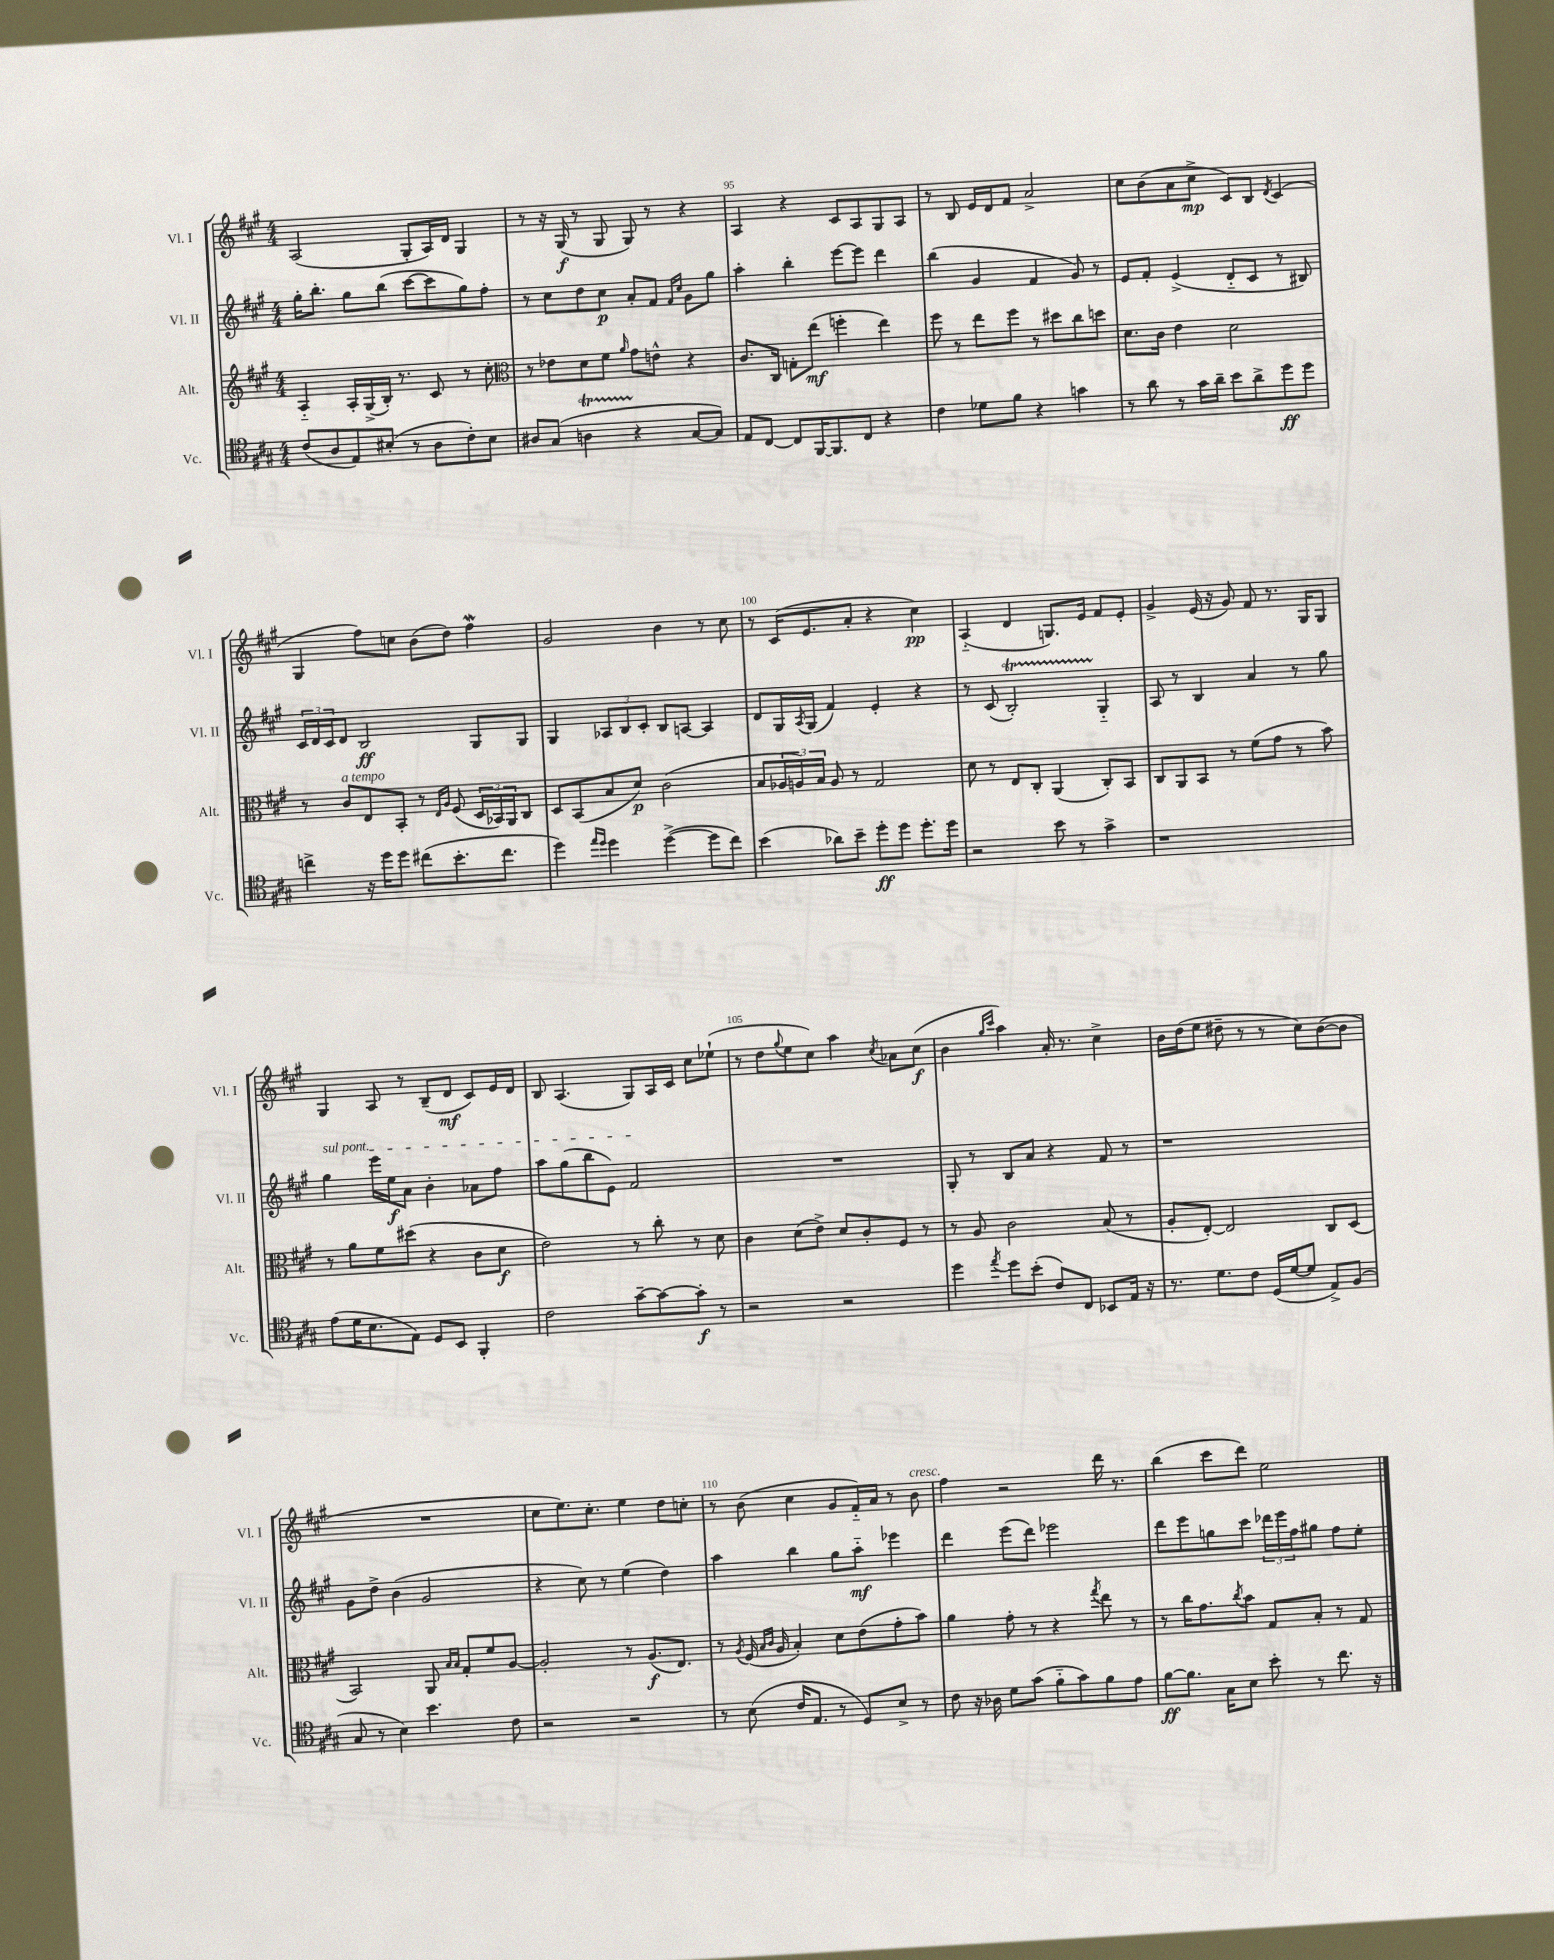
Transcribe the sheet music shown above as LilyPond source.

<<
\new StaffGroup <<
\new Staff = "s0" \with { instrumentName = "Vl. I" shortInstrumentName = "Vl. I" } {
    \clef treble \key a \major \numericTimeSignature \time 4/4
    a2( gis8-. a16) d'16 gis4 |
    r8 r16 gis16\f( r8 gis8 gis8) r8 r4 |
    a4 r4 cis'8 a8 gis8 a8 |
    r8 b8 e'16 d'16 fis'8 a'2-> |
    cis''8 b'8( a'8 cis''8->\mp cis'8) b8 \acciaccatura { d'8 } cis'4( |
    gis4 fis''8) c''8 b'8( d''8) fis''4\mordent |
    gis'2 b'4 r8 cis''8 |
    r8 cis'16( e'8. a'8-. r4 cis''4\pp) |
    a4-_( d'4 g8.) e'16 fis'8 e'8-. |
    gis'4-> e'16( r16 gis'8) fis'8 r8. gis16 gis8 |
    gis4 a8 r8 b8--( d'8\mf cis'8) e'16 d'16 |
    b8 a4.( gis8) a16 cis'16 cis''8 ees''8-!( |
    r8 d''8 \appoggiatura { gis''8 } e''8 cis''8) a''4 \acciaccatura { cis''8 } aes'8 cis''8\f( |
    b'4 \grace { gis''16 cis'''16 } a''4) a'16-. r8. cis''4-> |
    b'16 d''16( e''8 dis''8-- r8 r8 cis''8) b'8~( b'8 |
    R1 |
    cis''8 e''8.) cis''8.-. e''4 d''8 c''8-. |
    r8 b'8( cis''4 gis'8 fis'16-_) a'16 r8 b'8^\markup { \italic "cresc." } |
    fis''4 r2 d'''16 r8. |
    b''4( cis'''8 d'''8) e''2 \bar "|." |
}
\new Staff = "s1" \with { instrumentName = "Vl. II" shortInstrumentName = "Vl. II" } {
    \clef treble \key a \major \numericTimeSignature \time 4/4
    gis''16-. b''8.-. gis''8 b''8( cis'''8~ cis'''8 gis''8) fis''8-. |
    r8 cis''8 d''8 cis''8\p a'8-. fis'8 \grace { fis'16 cis''16 } gis'8 gis''8 |
    a''4-. b''4-. e'''8~ e'''8 d'''4 |
    b''4( gis'4 fis'4 gis'8) r8 |
    e'8 fis'8-. e'4->( d'8-_ cis'8 r8 bis8) |
    \tuplet 3/2 { cis'16 d'16 cis'16 } d'8 b2\ff gis8 gis8 |
    gis4 \tuplet 3/2 { aes8 b8 cis'8-. } b8 a8~ a4 |
    d'8 gis16 \acciaccatura { a8 } gis16( fis'4) e'4-. r4 |
    r8 cis'8( b2-.\startTrillSpan) gis4-_\stopTrillSpan |
    a8 r8 b4 a'4 r8 gis''8 |
    \once \override TextSpanner.bound-details.left.text = \markup { \italic "sul pont." } gis''4\startTextSpan e'''16 e''16\f a'8 b'4-. aes'8 fis''8 |
    a''8 gis''8( b''8 e'8) fis'2\stopTextSpan |
    R1 |
    gis8-. r8 b8 a'8 r4 fis'8 r8 |
    r1 |
    gis'8 d''8-> b'4( gis'2 |
    r4 cis''8) r8 e''4( d''4) |
    a''4 b''4 gis''8 a''8-_\mf ees'''4 |
    d'''4 e'''8( d'''8) ees'''2 |
    d'''8 e'''8 g''8 cis'''8 \tuplet 3/2 { des'''16 e'''16 fis''16 } gis''8 fis''8 e''8-. \bar "|." |
}
\new Staff = "s2" \with { instrumentName = "Alt." shortInstrumentName = "Alt." } {
    \clef treble \key a \major \numericTimeSignature \time 4/4
    a4-_ a16-. gis16->( b16-.) r8. cis'8 r8 cis''8-. |
    \clef alto r8 ees'8 d'8 fis'8 \grace { a'16 } gis'8 e'8-^ r4 |
    cis'8. cis16 g8-. e''8\mf( f''4-. e''4) |
    fis''8 r8 e''8 fis''8 r8 dis''8 cis''8 d''8 |
    d'8. cis'16 e'4 d'2 |
    r8 cis'8^\markup { \italic "a tempo" } e8 b,8-. r8 \grace { e16 a16 } fis8( \tuplet 3/2 { d16 bes,16) a,16 } cis8 |
    d8 b,8( b8 d'8\p) cis'2( |
    b8 \tuplet 3/2 { aes16 a16) b16 } a8 r8 gis2 |
    d'8 r8 e8 cis8-. a,4( cis8-.) b,8 |
    cis8 a,8 b,8 r8 fis'8( gis'8 r8 b'8) |
    r8 a'8 fis'8 dis''8( r4 cis'8 d'8\f |
    e'2) r8 cis''8-. r8 d'8 |
    cis'4 d'8( e'8->) d'8 cis'8-. fis8 r8 |
    r8 a8 cis'2 b8( r8 |
    a8-. e8~-.) e2 cis8 d8( |
    b,2) a,8 \grace { b16 b16 } gis8-. fis'8 a8~ |
    a2-. r8 a8.\f( e8.) |
    r8 \acciaccatura { a8 } fis16( \grace { b16 cis'16 } a16 b4-.) d'8 e'8( gis'8-. b'8) |
    a'4 gis'8-. r8 r4 \acciaccatura { gis''8 } e''8 r8 |
    r8 cis''16 gis'8. \acciaccatura { cis''8 } b'8 gis8 b8-. r8 gis8 \bar "|." |
}
\new Staff = "s3" \with { instrumentName = "Vc." shortInstrumentName = "Vc." } {
    \clef tenor \key a \major \numericTimeSignature \time 4/4
    cis'8( a8 e8) bis8-.( r8 a8 cis'8-.) bis8 |
    ais8 gis8( a4\startTrillSpan r4\stopTrillSpan gis8~ gis8) |
    e8 cis8~ cis8 fis,16~ fis,8. cis8 r4 |
    cis'4 des'8 fis'8 r4 g'4 |
    r8 a'8 r8 gis'16 a'16-- b'8 a'8-> d''8\ff d''8 |
    c''4-> r16 d''16 d''8 cis''8( b'8.-. cis''8. |
    d''4) \grace { e''16 d''16 } d''4 d''4~->( d''8 cis''8) |
    b'4( aes'8) b'8-- d''8-.\ff d''8 d''8.-. d''16 |
    r2 b'8 r8 gis'4-> |
    r1 |
    e'8( d'16 b8. e8) d8 b,8 fis,4-. |
    cis'2 gis'8~-- gis'8~ gis'8-.\f r8 |
    r2 r2 |
    d''4 \acciaccatura { e''8 } d''8 b'8-.( cis'8) cis8 bes,8 e16 r16 |
    r8. d'8. cis'8 d16( d'16~ d'8 e8->) fis8( |
    gis8 r8 b4) b'4. cis'8 |
    r2 r2 |
    r8 b8( cis'16 e8. r8 d8) b8-> r8 |
    cis'8 r16 aes16 d'8 gis'8( fis'8-_ gis'8) fis'8 e'8 |
    fis'8~\ff fis'8. gis16 b8 b'8-. r8 cis''8. r16 \bar "|." |
}
>>
>>
\layout { \context { \Score currentBarNumber = #93 \override BarNumber.break-visibility = ##(#f #t #t) barNumberVisibility = #(every-nth-bar-number-visible 5) } }
